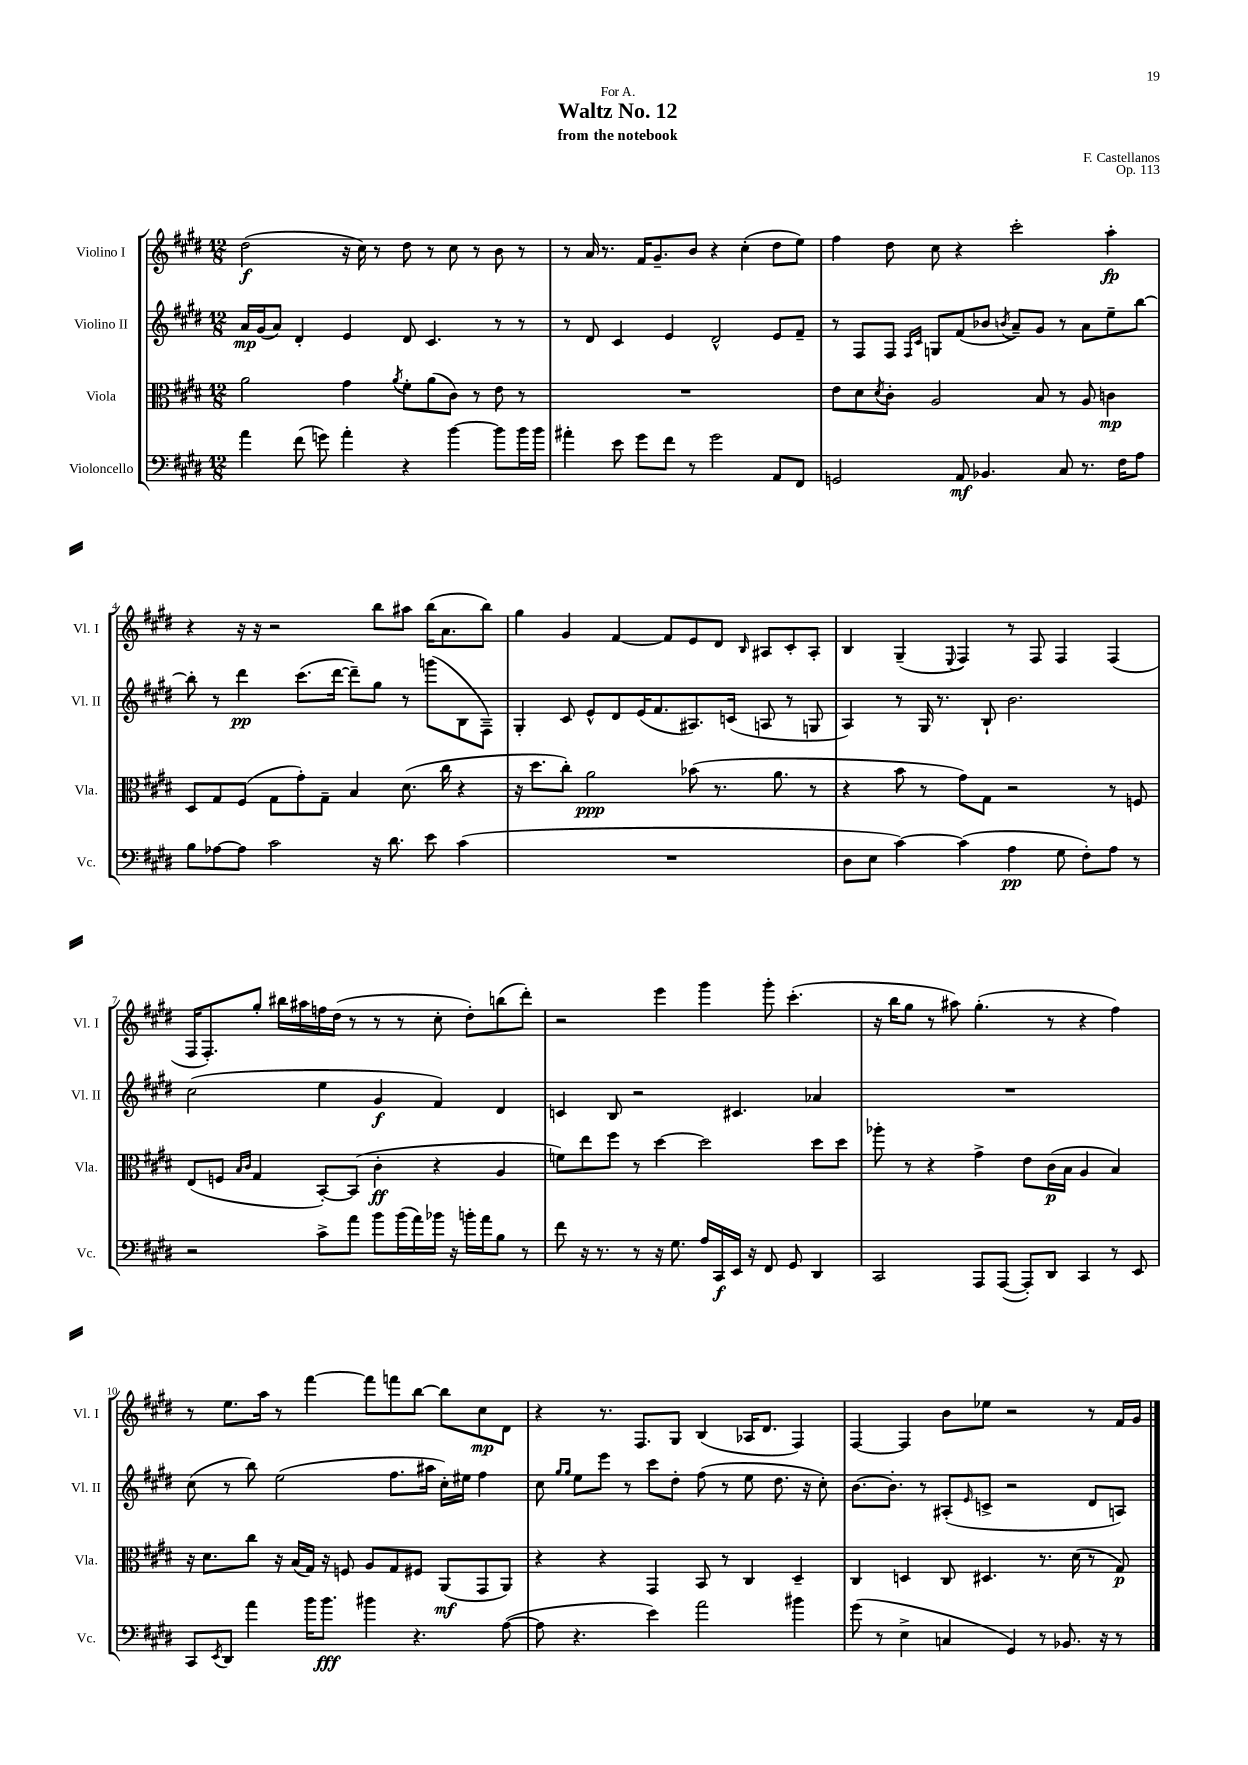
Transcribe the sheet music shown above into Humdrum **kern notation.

**kern	**kern	**kern	**kern
*staff4	*staff3	*staff2	*staff1
*clefF4	*clefC3	*clefG2	*clefG2
*k[f#c#g#d#]	*k[f#c#g#d#]	*k[f#c#g#d#]	*k[f#c#g#d#]
*M12/8	*M12/8	*M12/8	*M12/8
4a\	2a\	16a/LL	(2dd#\
.	.	(16g#/J	.
.	.	8a/J)	.
(8f#\	.	4d#'/	.
8g\)	.	.	.
4a'\	4g#\	4e/	16r
.	.	.	16cc#\)
.	.	.	8r
.	8qa/	.	.
4r	8f#'\L	8d#/	8dd#\
.	(8a\	4.c#/	8r
[4b\	8c#\J)	.	8cc#\
.	8r	.	8r
8b\]L	8e\	8r	8b\
16b\L	8r	8r	8r
16b\JJ	.	.	.
=	=	=	=
4a#'\	1.r	8r	8r
.	.	8d#/	16a/
.	.	.	8.r
8e\	.	4c#/	.
8g#\L	.	.	16f#/LK
.	.	.	8.g#~/
8f#\J	.	4e/	.
8r	.	.	8b/J
2g#\	.	2d#^^/	4r
.	.	.	(4cc#'\
8AA/L	.	8e/L	8dd#\L
8FF#/J	.	8f#~/J	8ee\J)
=	=	=	=
2GG/	8e\L	8r	4ff#\
.	8d#\	8F#/L	.
.	8qd#/	.	.
.	8c#'\J	8F#/J	8dd#\
.	.	16qqF#/LL	.
.	.	16qqc#/JJ	.
.	2A/	8G/L	8cc#\
8AA/	.	(8f#/	4r
4.BB-/	.	8b-/J	.
.	.	8qb/	.
.	.	8a~/L)	2ccc#'\
.	8B/	8g#/J	.
8C#/	8r	8r	.
8.r	8A/	8a\L	.
.	4c\	8ee~\	4aa'\
16F#\LK	.	.	.
8A\J	.	[8bb\J	.
=	=	=	=
8B\L	8D#/L	8bb'\]	4r
[8A-\	8G#/	8r	.
8A-\]J	(8F#/J	4ddd#\	16r
.	.	.	16r
2c#\	8G#\L	.	2r
.	8g#'\)	(8.ccc#\L	.
.	8G#~\J	.	.
.	.	[16ddd#\Jk	.
.	4B/	8ddd#~\]L)	.
16r	.	8gg#\J	8bb\L
8.d#\	.	.	.
.	(8.d#\	8r	8aa#\J
8e\	.	(8ggg\L	(16bb\LK
.	16cc#\	.	8.a\
(4c#\	4r	8B\	.
.	.	8F#~\J)	8bb\J)
=	=	=	=
1.r	16r	4G#'/	4gg#\
.	8.dd#\L	.	.
.	8cc#'\J)	8c#/	4g#/
.	2a\	8e^^/L	.
.	.	8d#/	[4f#/
.	.	(16e/K	.
.	.	8.f#/	.
.	.	.	8f#/]L
.	(8b-\	8.A#/)	8e/
.	8.r	.	8d#/J
.	.	(16c/Jk	.
.	.	.	16qqB/
.	.	8A/	8A#/L
.	8.a\	.	.
.	.	8r	8c#'/
.	8r	8G/	8A#'/J
=	=	=	=
8D#\L	4r	4A/)	4B/
8E\J	.	.	.
[4c#\)	8b\	8r	(4G#~/
.	8r	16G#/	.
.	.	8.r	.
.	.	.	8qqE/
(4c#\]	8g#\L)	.	4F#/)
.	8G#\J	8B`/	.
4A\	2r	2.b\	8r
.	.	.	8F#/
8G#\	.	.	4F#/
8F#'\L)	.	.	.
8A\J	8r	.	(4F#/
8r	8F/	.	.
=	=	=	=
2r	(8E/L	(2cc#\	16F#/LK
.	.	.	8.F#'/)
.	8F/J	.	.
.	16qqB/LL	.	.
.	16qqc#/JJ	.	.
.	4G#/	.	8gg#'/J
.	.	.	16bb#\LL
.	.	.	16aa#\
8c#^\L	[8BB'/L)	4ee\	16ff\
.	.	.	(16dd#\JJ
8a\J	(8BB/]J	.	8r
8b\L	4c#'\	4g#/	8r
(16b\L	.	.	8r
16a\)	.	.	.
16b-\JJ	4r	4f#/)	8cc#'\
16r	.	.	.
16b'\LL	.	.	8dd#'\L)
16a\J	.	.	.
8B\J	4A/	4d#/	(8bb\
8r	.	.	8ddd#'\J)
=	=	=	=
8f#\	8f\L)	4c/	2r
16r	8ee\	.	.
8.r	.	.	.
.	8ff#\J	8B/	.
8r	8r	2r	.
16r	[4dd#\	.	4eee\
8.G#\	.	.	.
16A/LL	2dd#\]	.	4ggg#\
16CC#/	.	.	.
16EE/JJ	.	4.c#/	.
16r	.	.	.
8FF#/	.	.	8ggg#'\
8GG#/	.	.	(4.ccc#'\
4DD#/	8dd#\L	4a-/	.
.	8dd#\J	.	.
=	=	=	=
2CC#/	8aa-'\	1.r	16r
.	.	.	16bb\LK
.	8r	.	8gg#\J
.	4r	.	8r
.	.	.	8aa#\)
8AAA/L	4g#^\	.	(4.gg#'\
([8AAA/J	.	.	.
8AAA'/]L)	8e\L	.	.
8DD#/J	(16c#\L	.	8r
.	16B\JJ	.	.
4CC#/	4A/	.	4r
8r	4B/)	.	4ff#\)
8EE/	.	.	.
=	=	=	=
8CC#/L	16r	(8cc#\	8r
.	8.d#\L	.	.
8qEE/	.	.	.
8DD#/J	.	8r	8.ee\L
4a\	8cc#\J	8bb\)	.
.	.	.	16aa\Jk
.	16r	(2ee\	8r
.	(16B/LL	.	.
16b\LK	16G#/JJ)	.	[4fff#\
8.b\J	16r	.	.
.	8F/	.	.
4b#\	8A/L	.	8fff#\]L
.	8G#/	8.ff#\L	8fff\
4.r	8F#/J	.	[8bb\J
.	.	16aa#\Jk	.
.	(8AA/L	16cc#'\LL)	8bb\]L
.	.	16ee#\JJ	.
.	8GG#/	4ff#\	8cc#\
([8A\	8AA/J)	.	8d#\J
=	=	=	=
8A\]	4r	8cc#\	4r
.	.	16qqgg#/LL	.
.	.	16qqgg#/JJ	.
4.r	.	8ee\L	.
.	4r	8eee\J	8.r
.	.	8r	.
.	.	.	8.F#/L
4e\)	4GG#/	8ccc#\L	.
.	.	8dd#'\J	8G#/J
2a\	8BB/	(8ff#\	(4B/
.	8r	8r	.
.	4C#/	8ee\	16A-/LK
.	.	.	8.d#/J
.	.	8.dd#\	.
4b#\	4D#~/	.	4F#/)
.	.	16r	.
.	.	8cc#'\)	.
=	=	=	=
(8g#\	4C#/	[8.b\L	[4F#/
8r	.	.	.
.	.	8.b'\]J	.
4E^\	4D/	.	4F#/]
.	.	8r	.
4C/	8C#/	(8A#'/L	8b\L
.	.	16qqe/	.
.	4.D#/	8c^/J	8ee-\J
4GG#/)	.	2r	2r
8r	8.r	.	.
8.BB-/	.	.	.
.	(16d#\	.	.
.	8r	8d#/L	8r
16r	.	.	.
8r	8G#/)	8A/J)	16f#/LL
.	.	.	16g#/JJ
==	==	==	==
*-	*-	*-	*-
